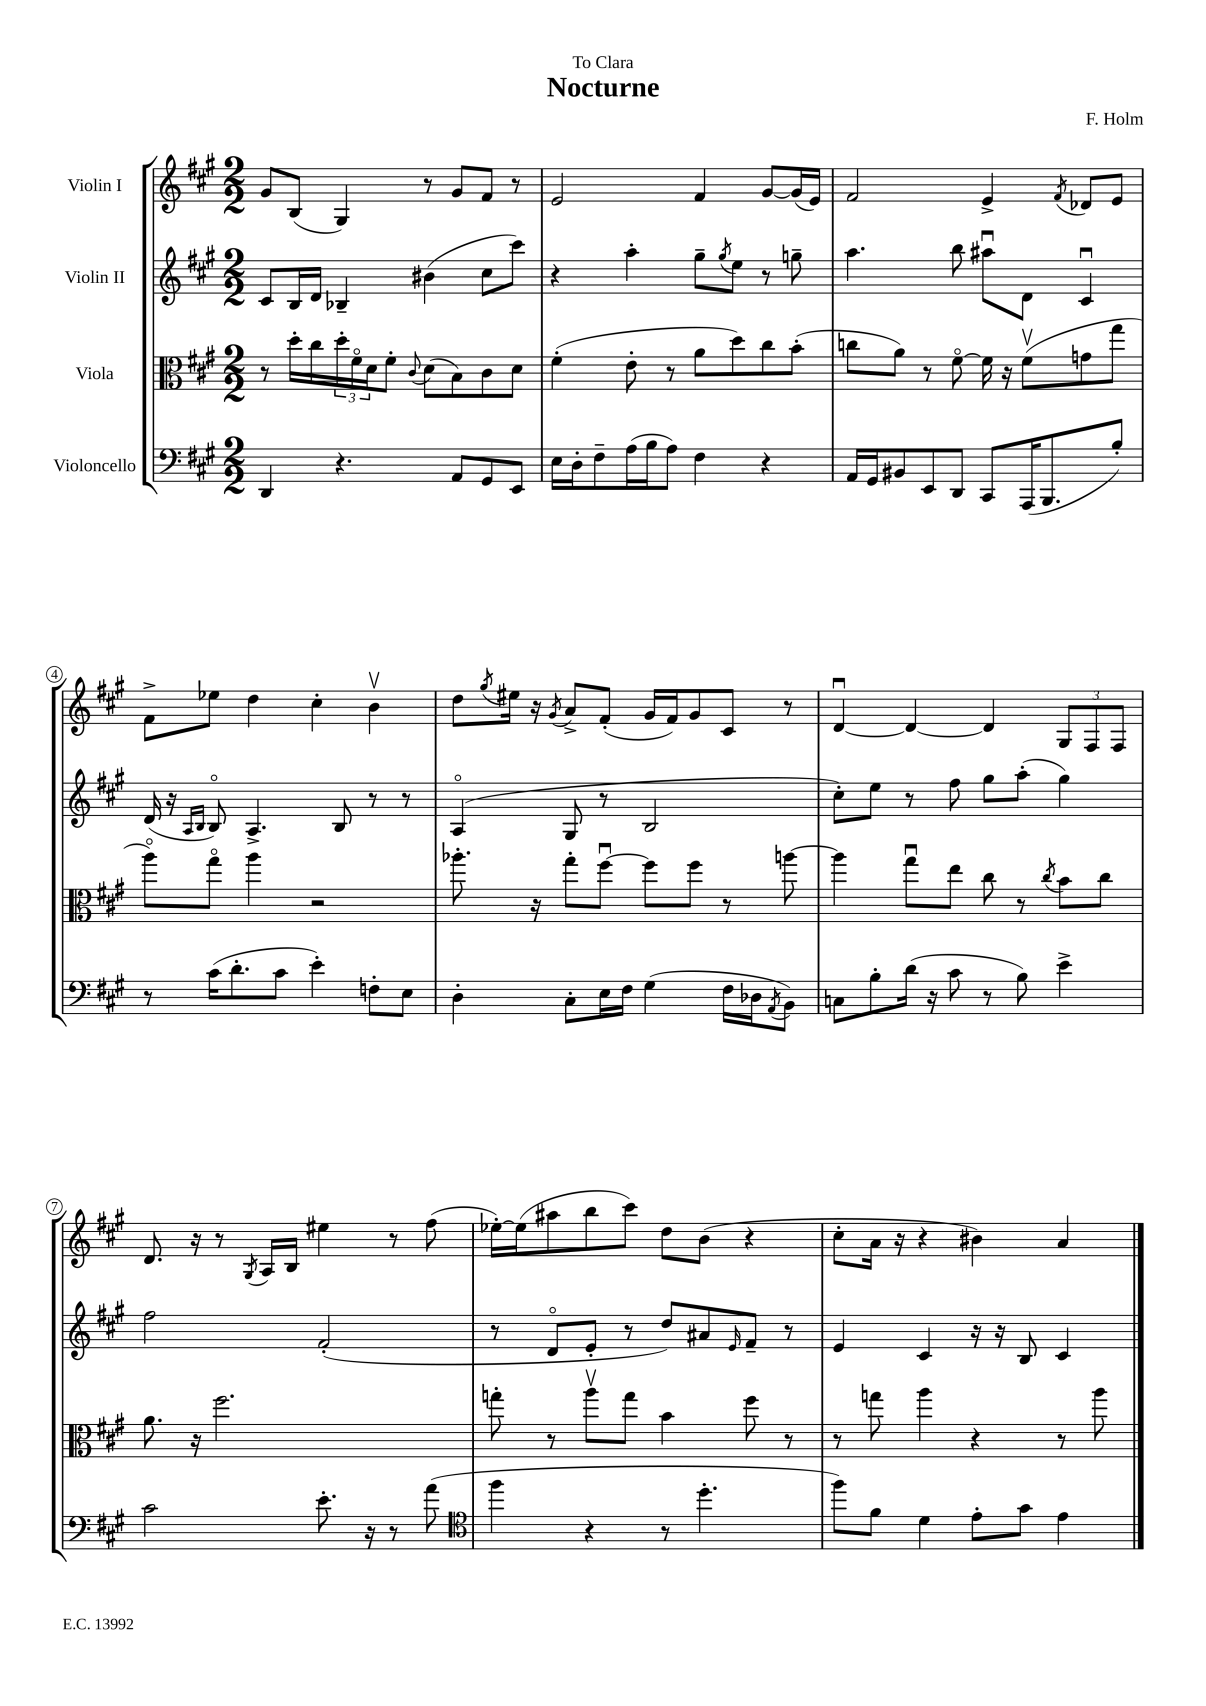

**kern	**kern	**kern	**kern
*part4	*part3	*part2	*part1
*staff4	*staff3	*staff2	*staff1
*I"Violoncello	*I"Viola	*I"Violin II	*I"Violin I
*clefF4	*clefC3	*clefG2	*clefG2
*k[f#c#g#]	*k[f#c#g#]	*k[f#c#g#]	*k[f#c#g#]
*M2/2	*M2/2	*M2/2	*M2/2
=1	=1	=1	=1
4DD/	8r	8c#/L	8g#/L
.	16dd'\LL	16B/L	(8B/J
.	16cc#\	16d/JJ	.
4.r	24dd'\	4B-X~/	4G#/)
.	24f#\	.	.
.	24d\J	.	.
.	8f#'\J	.	.
.	8qqc#/	.	.
.	(8d\L	(4b#X\	8r
8AA/L	8B\)	.	8g#/L
8GG#/	8c#\	8cc#\L	8f#/J
8EE/J	8d\J	8ccc#\J)	8r
=2	=2	=2	=2
16E\LL	(4f#'\	4r	2e/
16D'\J	.	.	.
8F#~\	.	.	.
(16A\L	8e'\	4aa'\	.
16B\J	.	.	.
8A\J)	8r	.	.
4F#\	8a\L	8gg#~\L	4f#/
.	.	8qgg#/	.
.	8dd\)	8ee\J	.
4r	8cc#\	8r	[8g#/L
.	(8b'\J	8ggn~\	(16g#/L]
.	.	.	16e/JJ)
=3	=3	=3	=3
16AA/LL	8ccn\L	4.aa\	2f#/
16GG#/J	.	.	.
8BB#X/	8a\J)	.	.
8EE/	8r	.	.
8DD/J	[8f#\	8bb\	.
8CC#/L	16f#\]	8aa#Xu\L	4e^/
.	16r	.	.
(16AAA/K	(8f#v\L	8d\J	.
8.BBB/	.	.	.
.	.	.	8qf#/
.	8gn\	4c#u/	8d-X/L
8B'/J)	8gg#\J	.	8e/J
!!LO:LB:g=z
=4	=4	=4	=4
8r	8aa\L)	(16d/	8f#^\L
.	.	16r	.
.	.	16qqA/LL	.
.	.	16qqB/JJ	.
(16c#\KL	8gg#\J	8B/)	8ee-X\J
8.d'\	.	.	.
.	4aa\	4.A^/	4dd\
8c#\J	.	.	.
4e'\)	2r	.	4cc#'\
.	.	8B/	.
8Fn'\L	.	8r	4bv\
8E\J	.	8r	.
=5	=5	=5	=5
4D'\	8.aa-X'\	(4A/	8dd\L
.	.	.	8qgg#/
.	.	.	16ee#X\Jk
.	16r	.	16r
.	.	.	8qg#/
8C#'\L	8gg#'\L	8G#/	8a^/L
16E\L	[8ff#u\J	8r	(8f#'/J
16F#\JJ	.	.	.
(4G#\	8ff#\L]	2B/	16g#/LL
.	.	.	16f#/J)
.	8ff#\J	.	8g#/
16F#\LL	8r	.	8c#/J
16D-X\J	.	.	.
8qAA/	.	.	.
8BB\J)	[8aan\	.	8r
=6	=6	=6	=6
8Cn\L	4aa\]	8cc#'\L)	[4du/
8B'\	.	8ee\J	.
(16d\Jk	8gg#u\L	8r	4d/_
16r	.	.	.
8c#\	8ee\J	8ff#\	.
8r	8cc#\	8gg#\L	4d/]
8B\)	8r	(8aa'\J	.
.	8qcc#/	.	.
4e^\	8b\L	4gg#\)	12G#/L
.	.	.	12F#/
.	8cc#\J	.	.
.	.	.	12F#/J
!!LO:LB:g=z
=7	=7	=7	=7
2c#\	8.a\	2ff#\	8.d/
.	16r	.	16r
.	2.ff#\	.	8r
.	.	.	8qG#/
.	.	.	16A/LL
.	.	.	16B/JJ
8.e'\	.	(2f#'/	4ee#X\
16r	.	.	.
8r	.	.	8r
(8a\	.	.	(8ff#\
=8	=8	=8	=8
*clefC4	*	*	*
4ff#\	8ggn'\	8r	[16ee-X'\LL)
.	.	.	(16ee-\J]
.	8r	8d/L	8aa#X\
4r	8aav\L	8e'/J	8bb\
.	8gg\J	8r	8ccc#\J)
8r	4b\	8dd/L)	8dd\L
4.dd'\	.	8a#X/	(8b\J
.	.	16qqe/	.
.	8ff#\	8f#~/J	4r
.	8r	8r	.
=9	=9	=9	=9
8ff#\L)	8r	4e/	8cc#'\L
8f#\J	8ggn\	.	16a\Jk
.	.	.	16r
4d\	4aa\	4c#/	4r
8e'\L	4r	16r	4b#X\)
.	.	16r	.
8g#\J	.	8B/	.
4e\	8r	4c#/	4a/
.	8aa\	.	.
==	==	==	==
*-	*-	*-	*-
